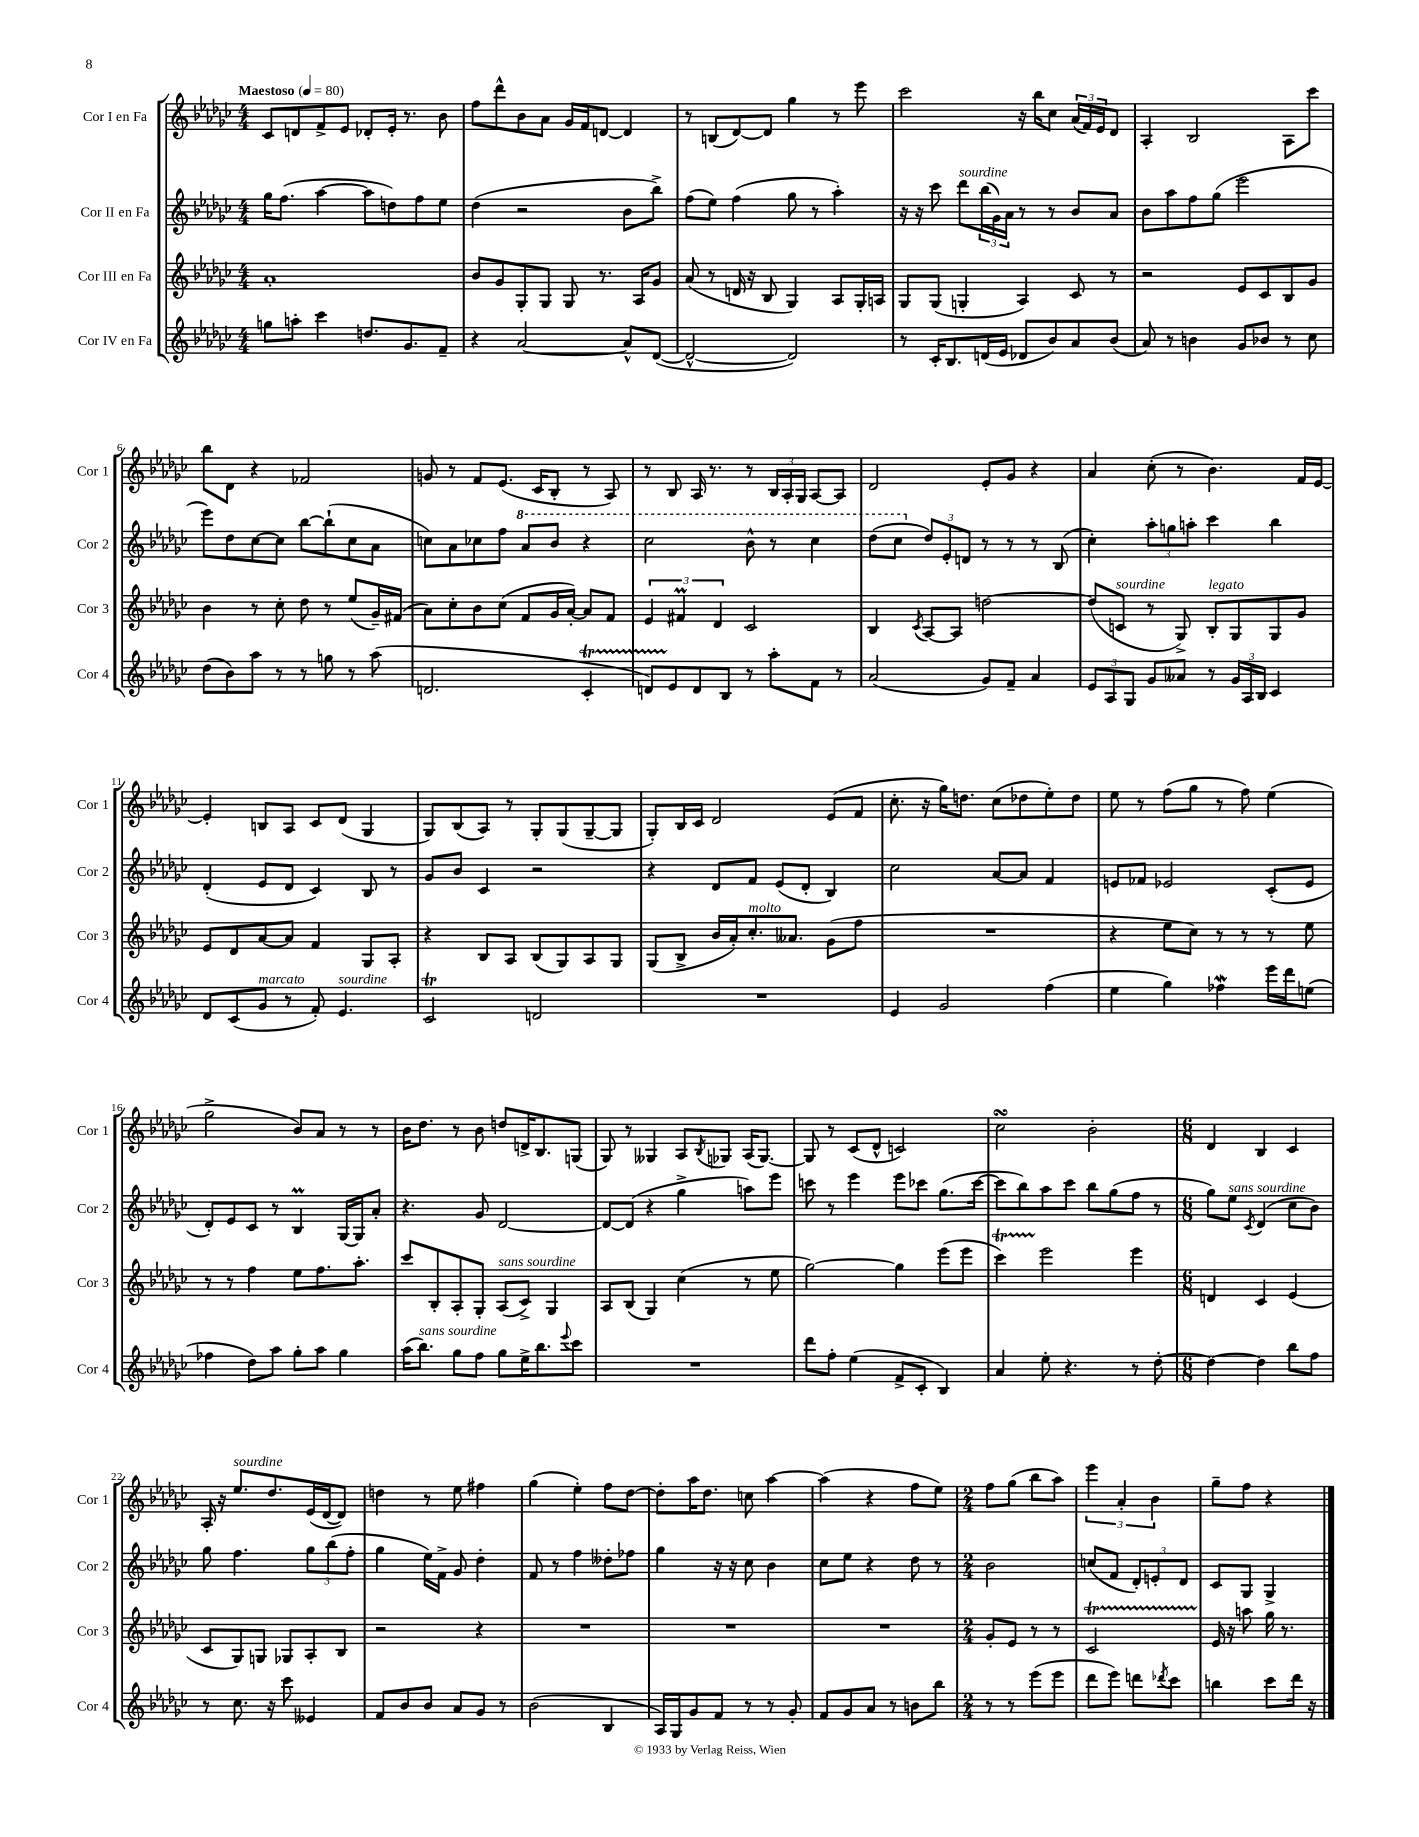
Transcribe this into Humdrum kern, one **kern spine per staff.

**kern	**kern	**kern	**kern
*staff4	*staff3	*staff2	*staff1
*clefG2	*clefG2	*clefG2	*clefG2
*k[b-e-a-d-g-c-]	*k[b-e-a-d-g-c-]	*k[b-e-a-d-g-c-]	*k[b-e-a-d-g-c-]
*M4/4	*M4/4	*M4/4	*M4/4
*MM80	*MM80	*MM80	*MM80
8gg	1a-'	16gg-	8c-
.	.	(8.ff	.
8aa'	.	.	8d
4ccc-	.	[4aa-	8f^
.	.	.	8e-
8.dd	.	8aa-]	8d-'
.	.	8dd)	16e-'
8.g-	.	.	8.r
.	.	8ff	.
8f~	.	8ee-	8b-
=	=	=	=
4r	8b-	(4dd-	8ff
.	8g-	.	8ddd-^^
[2a-	8G-'	2r	8b-
.	8G-	.	8a-
.	8G-	.	16g-
.	.	.	16f
.	8.r	.	[8d
8a-^^]	.	8b-	4d]
.	16A-	.	.
([8d-	8g-	8bb-^)	.
=	=	=	=
2d-^^_	(8a-	(8ff	8r
.	8r	8ee-)	(8B
.	16d	(4ff	[8d-)
.	16r	.	.
.	8B-	.	8d-]
2d-])	4G-)	8gg-	4gg-
.	.	8r	.
.	8A-	4aa-')	8r
.	16G-'	.	8eee-
.	16A	.	.
=	=	=	=
8r	8G-	16r	2ccc-
.	.	16r	.
16c-'	(8G-	8ccc-	.
8.B-	.	.	.
.	4G'	8ddd-	.
(16d	.	(24bb-	.
.	.	24g-)	.
16e-	.	.	.
.	.	24a-	.
8d-	4A-)	8r	16r
.	.	.	16bb-
8b-)	.	8r	8cc-
8a-	8c-	8b-	(24a-
.	.	.	24f)
.	.	.	24e-
(8b-	8r	8a-	8d-
=	=	=	=
8a-)	2r	8b-	4A-'
8r	.	8aa-	.
4b	.	8ff	2B-
.	.	(8gg-	.
8g-	8e-	2eee-	.
8b-	8c-	.	.
8r	8B-	.	8A-
8cc-	8g-	.	8ccc-
=	=	=	=
(8dd-	4b-	8eee-)	8bb-
8b-)	.	8dd-	8d-
8aa-	8r	[8cc-	4r
8r	8cc-'	8cc-]	.
8r	8dd-	[8bb-	2f-
8gg	8r	(8bb-`]	.
8r	(8ee-	8cc-	.
(8aa-	16g-~)	8a-	.
.	(16f#	.	.
=	=	=	=
2.d	8a-)	8cc)	8g
.	8cc-'	8a-	8r
.	8b-	8cc-	8f
.	(8cc-	8ff	(8.e-
.	8f	8aa-	.
.	.	.	16c-
.	16g-	8bb-	8B-'
.	[16a-')	.	.
4c-'	8a-]	4r	8r
.	8f	.	8A-)
=	=	=	=
8d)	6e-	2ccc-	8r
8e-	.	.	8B-
.	6f#	.	.
8d	.	.	16A-
.	.	.	8.r
.	6d-	.	.
8B-	.	.	.
8r	2c-	8bb-^^	8r
8aa-'	.	8r	24B-
.	.	.	24A-'
.	.	.	24G-
8f	.	4ccc-	[8A-
8r	.	.	8A-]
=	=	=	=
(2a-	4B-	(8ddd-	2d-
.	.	8ccc-	.
.	8qc-	.	.
.	[8A-	12dd-)	.
.	.	12e-'	.
.	8A-]	.	.
.	.	12d	.
8g-)	[2dd	8r	8e-'
8f~	.	8r	8g-
4a-	.	8r	4r
.	.	(8B-	.
=	=	=	=
12e-	(8dd]	4cc-')	4a-
12A-	.	.	.
.	8c	.	.
12G-	.	.	.
8g-	8r	12aa-'	(8cc-'
.	.	12gg	.
8a--	8G-^)	.	8r
.	.	12aa'	.
8r	8B-'	4ccc-	4.b-)
24g-	8G-	.	.
24A-	.	.	.
24B-	.	.	.
4c-	8G-	4bb-	.
.	8g-	.	16f
.	.	.	[16e-
=	=	=	=
8d-	8e-	(4d-'	4e-']
(8c-	8d-	.	.
8g-	[8a-	8e-	8B
8r	8a-]	8d-	8A-
8f')	4f	4c-)	8c-
4.e-	.	.	(8d-
.	8G-	8B-	4G-
.	8A-'	8r	.
=	=	=	=
2c-	4r	8g-	8G-)
.	.	8b-	(8B-
.	8B-	4c-	8A-)
.	8A-	.	8r
2d	(8B-	2r	8G-'
.	8G-)	.	(8G-
.	8A-	.	[8G-~
.	8G-	.	8G-]
=	=	=	=
1r	(8G-	4r	8G-')
.	8B-^	.	16B-
.	.	.	16c-
.	16b-	8d-	2d-
.	16a-')	.	.
.	8.cc-'	8f	.
.	.	(8e-	.
.	8.a--	.	.
.	.	8d-'	.
.	(8g-	4B-)	(8e-
.	8ff	.	8f
=	=	=	=
4e-	1r	2cc-	8.cc-'
.	.	.	16r
2g-	.	.	16gg-)
.	.	.	8.dd
.	.	[8a-	(8cc-
.	.	8a-]	8dd-
(4ff	.	4f	8ee-')
.	.	.	8dd-
=	=	=	=
4ee-	4r	8e	8ee-
.	.	8f-	8r
4gg-)	8ee-	2e-	(8ff
.	8cc-)	.	8gg-
4ff-	8r	.	8r
.	8r	.	8ff)
16eee-	8r	(8c-'	(4ee-
16ddd-	.	.	.
(8ee	8ee-	8e-	.
=	=	=	=
4ff-	8r	8d-')	2gg-^
.	8r	8e-	.
8dd-)	4ff	8c-	.
8aa-	.	8r	.
8gg-'	8ee-	4B-	8b-)
8aa-	8.ff	.	8a-
4gg-	.	[16G-	8r
.	8.aa-'	16G-]	.
.	.	8a-'	8r
=	=	=	=
(16aa-	8ccc-	4.r	16b-
8.bb-)	.	.	8.dd-
.	8B-'	.	.
8gg-	8A-'	.	8r
8ff	8G-'	8g-	8b-
8gg-	(8A-	[2d-	8dd
16ee-^	8c-^)	.	16d^
8.bb-	.	.	8.B-
.	4G-	.	.
8qqeee-	.	.	.
8ccc-	.	.	(8G
=	=	=	=
1r	8A-	8d-_	8G-)
.	(8B-	(8d-]	8r
.	4G-)	4r	4G--
.	(4cc-	4gg-^	8A-
.	.	.	8qB-
.	.	.	8G-
.	8r	8aa)	(16A-
.	.	.	[8.G-)
.	8ee-	8eee-	.
=	=	=	=
8ddd-	[2gg-)	8ccc	8G-]
8ff'	.	8r	8r
(4ee-	.	4eee-	(8c-
.	.	.	8d-^^
8f^	4gg-]	8eee-	2c)
8c-'	.	8ccc-	.
4B-)	(8eee-	(8.gg-	.
.	8eee-	.	.
.	.	[16ccc-	.
=	=	=	=
4a-	4ccc-)	8ccc-]	2cc-
.	.	8bb-)	.
8ee-'	2eee-	8aa-	.
4.r	.	8ccc-	.
.	.	8bb-	2b-'
.	.	(8gg-	.
8r	4eee-	8ff	.
[8dd-'	.	8r	.
=	=	=	=
*M6/8	*M6/8	*M6/8	*M6/8
4dd-_	4d	8gg-)	4d-
.	.	8ee-	.
.	.	8qc-	.
4dd-]	4c-	(4d-	4B-
8bb-	(4e-	8cc-	4c-
8ff	.	8b-)	.
=	=	=	=
8r	8c-	8gg-	16A-'
.	.	.	16r
8.cc-	8G-)	4.ff	8.ee-
.	8G	.	.
16r	.	.	8.dd-
8ccc-	8G-	.	.
4e--	8A-'	12gg-	(16e-
.	.	.	[16d-
.	.	(12bb-	.
.	8B-	.	8d-])
.	.	12ff'	.
=	=	=	=
8f	2r	4gg-	4dd
8b-	.	.	.
8b-	.	16ee-)	8r
.	.	16f^	.
8a-	.	8g-	8ee-
8g-	4r	4dd-'	4ff#
8r	.	.	.
=	=	=	=
(2b-	2.r	8f	(4gg-
.	.	8r	.
.	.	4ff	4ee-')
4B-	.	8dd--'	8ff
.	.	8ff-	[8dd-
=	=	=	=
16A-)	2.r	4gg-	8dd-']
16G-	.	.	.
8g-	.	.	16aa-
.	.	.	8.dd-
8f	.	16r	.
.	.	16r	.
8r	.	8cc-	8cc
8r	.	4b-	[4aa-
8g-'	.	.	.
=	=	=	=
8f	2.r	8cc-	(4aa-]
8g-	.	8ee-	.
8a-	.	4r	4r
8r	.	.	.
8b	.	8dd-	8ff
8bb-	.	8r	8ee-)
=	=	=	=
*M2/4	*M2/4	*M2/4	*M2/4
8r	8g-'	2b-	8ff
8r	8e-	.	(8gg-
(8eee-	8r	.	8bb-
8eee-	8r	.	8aa-)
=	=	=	=
8ddd-	2c-	(8cc	6eee-
8eee-)	.	8f	.
.	.	.	6a-'
8ddd	.	12d-')	.
.	.	12e'	6b-
8qddd-	.	.	.
8ccc-	.	.	.
.	.	12d-	.
=	=	=	=
4bb	16e-	8c-	8gg-~
.	16r	.	.
.	8aa	8G-	8ff
8ccc-	16gg-	4G-^	4r
.	8.r	.	.
16ddd-	.	.	.
16r	.	.	.
==	==	==	==
*-	*-	*-	*-
